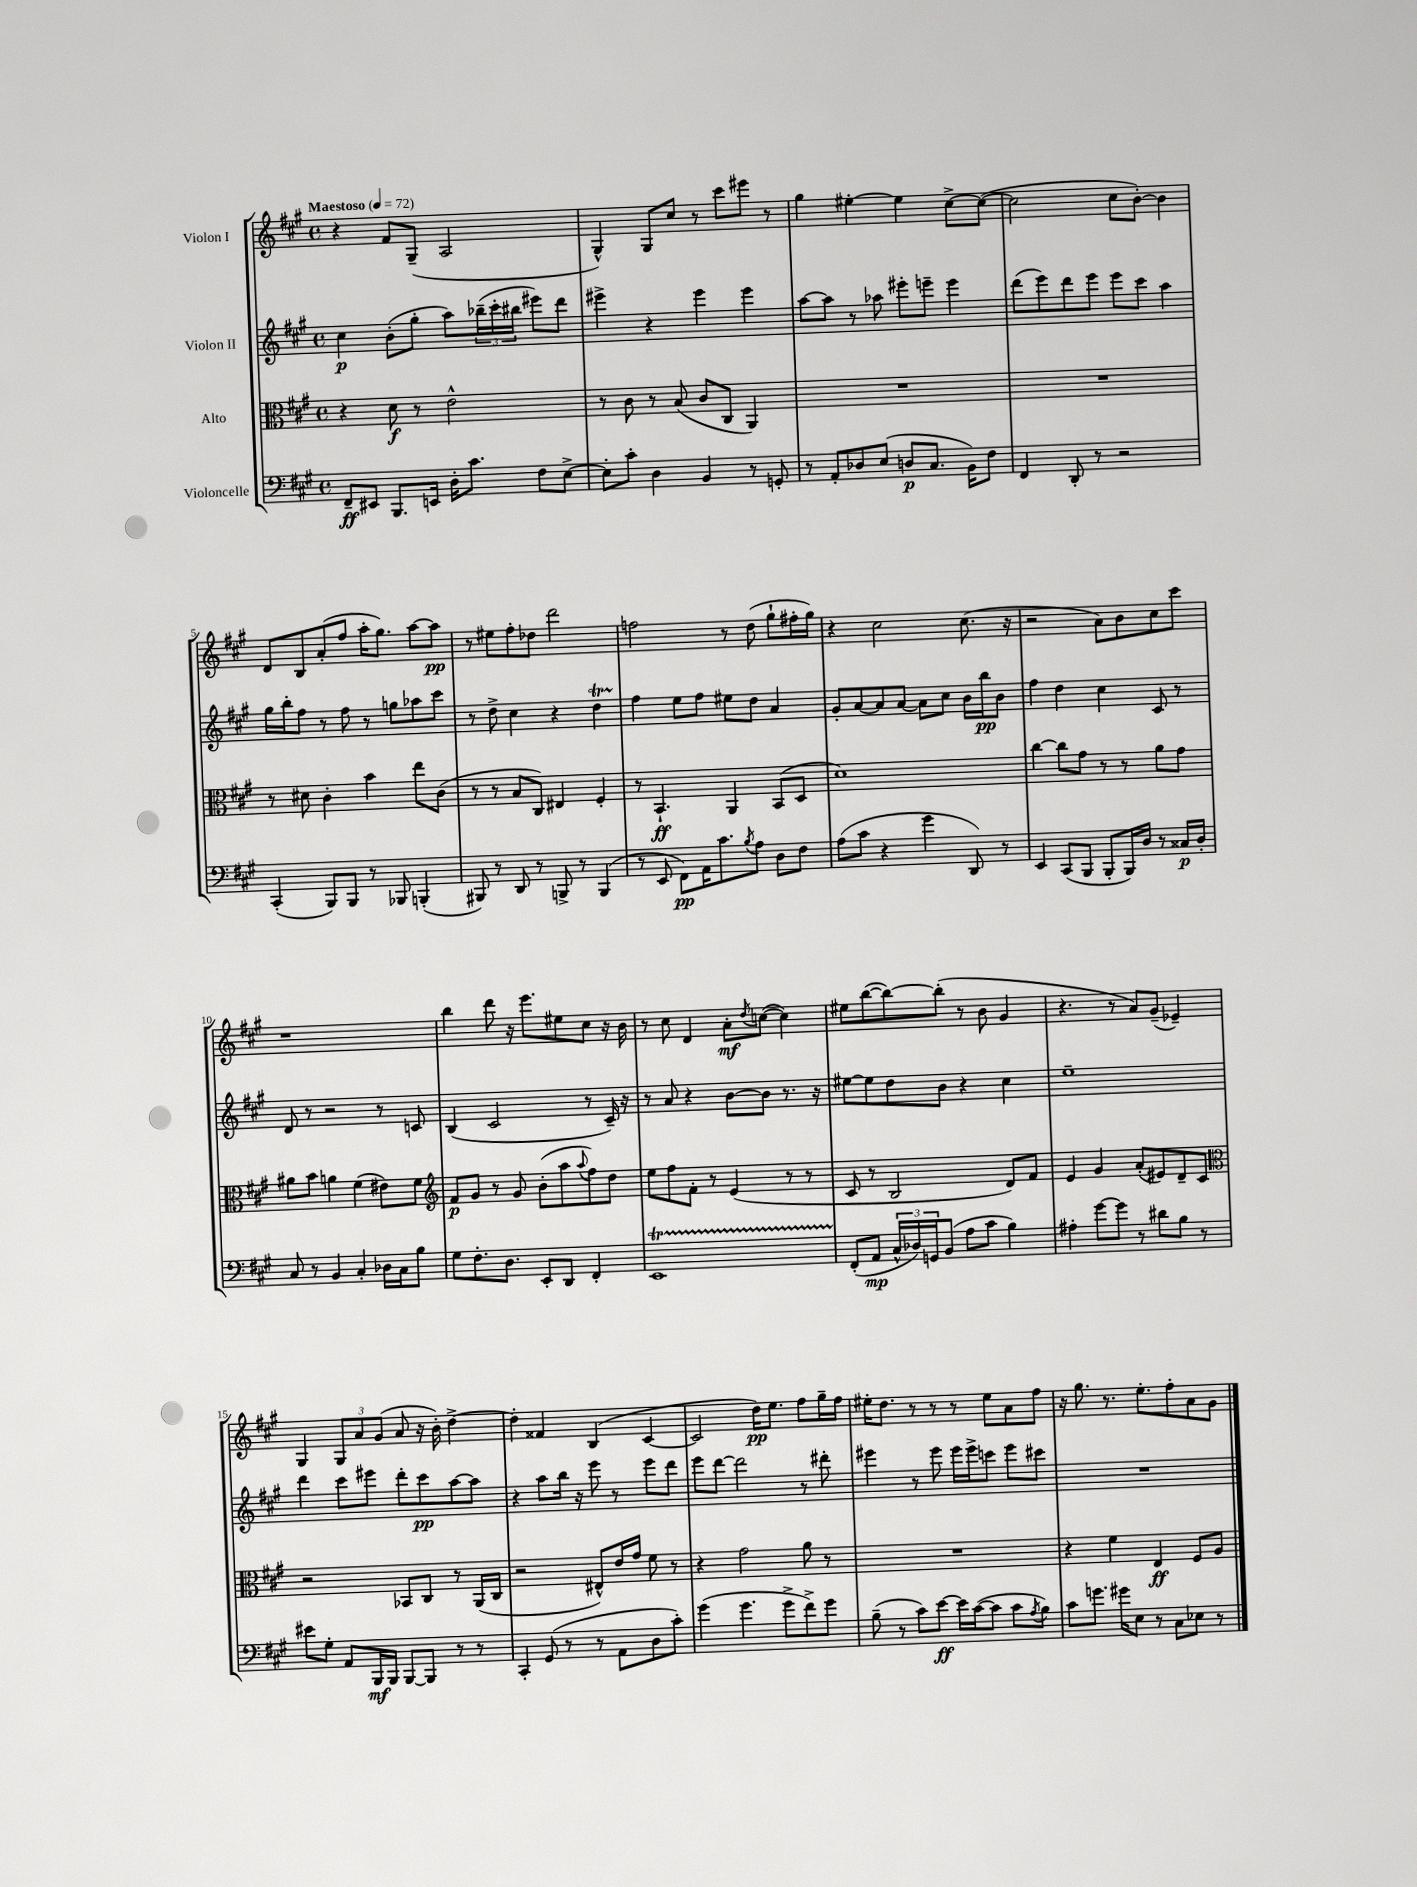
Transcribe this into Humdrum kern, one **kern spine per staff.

**kern	**kern	**kern	**kern
*staff4	*staff3	*staff2	*staff1
*clefF4	*clefC3	*clefG2	*clefG2
*k[f#c#g#]	*k[f#c#g#]	*k[f#c#g#]	*k[f#c#g#]
*M4/4	*M4/4	*M4/4	*M4/4
*met(c)	*met(c)	*met(c)	*met(c)
*MM72	*MM72	*MM72	*MM72
8FF#~/L	4r	4cc#\	4r
8EE#/J	.	.	.
8.BBB/L	8d\	(8b'\L	8f#/L
.	8r	8gg#'\J	(8G#~/J
16EE/Jk	.	.	.
16D'\LK	2e^^\	8aa\L)	2A/
8.c#\J	.	.	.
.	.	(24bb-~\L	.
.	.	24ccc#'\	.
.	.	24bb#\JJ	.
8F#\L	.	8eee#\L)	.
[8E^\J	.	8ddd\J	.
=	=	=	=
8E'\]L	8r	4eee#^\	4G#^^/)
8c#'\J	8c#\	.	.
4D\	8r	4r	8G#/L
.	(8B/	.	8cc#/J
4BB/	8c#/L	4eee#\	8r
.	8C#/J	.	8ccc#\L
8r	4AA/)	4eee#\	8eee#\J
8GG'/	.	.	8r
=	=	=	=
8r	1r	[8aa\L	4gg#\
8AA'/L	.	8aa\]J	.
8D-/	.	8r	[4ee#'\
(8E/J	.	8aa-\	.
8D/L	.	8eee#'\L	4ee#\]
8.C#/J	.	8eee~\J	.
.	.	4eee\	[8cc#^\L
16BB\LK)	.	.	.
8F#\J	.	.	(8cc#\_J
=	=	=	=
4FF#/	1r	(8ddd\L	2cc#\]
.	.	8eee\)	.
8DD'/	.	8ddd\	.
8r	.	8eee\J	.
2r	.	8eee\L	8cc#\L
.	.	8ccc#\J	[8b'\J)
.	.	4aa\	4b\]
=	=	=	=
(4CC#'/	8r	16gg#\LL	8d/L
.	.	16bb'\J	.
.	8d#\	8ff#\J	8B/
8BBB/L)	4c#'\	8r	(8a'/
8BBB/J	.	8ff#\	8ff#/J
8r	4b\	8r	16aa'\LK
.	.	.	8.gg#\J)
8BBB-/	.	8gg\L	.
(4BBB'/	8ee\L	8aa-\	[8aa\L
.	(8c#\J	8ccc#\J	8aa\]J
=	=	=	=
8BBB#/)	8r	8r	8r
8r	8r	8dd^\	8ee#\L
8DD/	8B/L	4cc#\	8ff#'\
8r	8C#/J)	.	8dd-\J
8BBB^/	4E#/	4r	2ddd\
8r	.	.	.
(4BBB/	4F#'/	4dd\	.
=	=	=	=
8r	8r	4ff#\	2ff\
8EE/	4.BB`/	.	.
8FF#\L)	.	8ee\L	.
16AA\K	.	8ff#\J	.
8.c#\	.	.	.
.	4AA/	8ee#\L	8r
8qB/	.	.	.
8A\J	.	8dd\J	(8dd\
8D\L	(8BB/L	4a/	8gg#`\L
8F#\J	8D/J	.	16ff#'\L
.	.	.	16gg#\JJ)
=	=	=	=
(8A\L	1d)	8g#'/L	4r
8c#\J	.	[8a/	.
4r	.	8a/]	2cc#\
.	.	[8a/J	.
4g#\	.	8a\]L	.
.	.	8cc#\J	.
8DD/)	.	16b\LL	(8.cc#\
.	.	16bb\J	.
8r	.	8b\J	.
.	.	.	16r
=	=	=	=
4EE/	[4cc#\	4ff#\	2r
(8CC#/L	8cc#\]L	4dd\	.
8BBB/J	8g#\J	.	.
8BBB'/L	8r	4cc#\	8a\L)
16BBB/L)	8r	.	8b\
16D/JJ	.	.	.
8r	8a\L	8c#/	8cc#\
16C##/LL	8g#\J	8r	8ccc#\J
16D'/JJ	.	.	.
=	=	=	=
8C#/	8a#\L	8d/	1r
8r	8b\J	8r	.
4BB/	4a\	2r	.
4C#'/	(4f#\	.	.
16D-\LL	8e#\L)	8r	.
16C#\J	.	.	.
8B\J	8f#\J	8c/	.
=	=	=	=
*	*clefG2	*	*
8G#\L	8f#/L	(4B/	4bb\
8.F#'\	8g#/J	.	.
.	8r	2c#/	8ddd\
8.D\J	.	.	.
.	8g#/	.	16r
.	.	.	8.eee\L
8EE'/L	(8b'\L	.	.
8DD/J	8aa\	.	8ee#\
.	8qqaa/	.	.
4FF#'/	8ff#\)	8r	8cc#\J
.	8dd\J	16c#~/)	16r
.	.	16r	16b\
=	=	=	=
1EE	8ee\L	8r	8r
.	8ff#\	8a/	8cc#\
.	8f#'\J	4r	4d/
.	8r	.	.
.	(4e/	[8b\L	8a'\L
.	.	.	8qdd/
.	.	8b\]J	([8cc\J
.	8r	8.r	4cc\])
.	8r	.	.
.	.	16r	.
=	=	=	=
(8FF#'/L	8c#/	[8ee#\L	8ee#\L
8AA/J	8r	8ee#\]	([8bb\
24C#^^/LL	2B/	8dd\	8bb\_)
24D-/)	.	.	.
24GG/J	.	.	.
(8BB/J	.	8b\J	(8bb'\]J
8A\L	.	4r	8r
8c#\J	.	.	8b\
4B\)	8d/L)	4cc#\	4g#/
.	8f#/J	.	.
=	=	=	=
4A#'\	4e/	1ee~	4.r
[8g#\L	4g#/	.	.
8g#\]J	.	.	8r
8r	(8a'/L	.	8a/L)
8d#\L	8e#/)	.	(8g#~/J
8B\J	8d~/	.	4e-~/)
8r	8c#/J	.	.
=	=	=	=
*	*clefC3	*	*
8e#\L	2r	4ddd\	4G#/
8G#'\J	.	.	.
8AA/L	.	8ccc#\L	12G#/L
.	.	.	12a/
16BBB/L	.	8eee#\J	.
.	.	.	(12g#/J
16BBB/JJ	.	.	.
[8BBB/L	8BB-/L	8ddd'\L	8a/
8BBB/]J	8C#/J	8ccc#\	16r
.	.	.	16b'\)
8r	8r	[8aa\	[4dd^\
8r	(16AA/LL	8aa\]J	.
.	16C#/JJ	.	.
=	=	=	=
4CC#'/	2r	4r	4dd'\]
(8GG#/	.	8aa\L	4f##/
8r	.	16bb\Jk	.
.	.	16r	.
8r	8E#^^/L)	8eee\	(4B/
8AA\L	16e/L	8r	.
.	16g#/JJ	.	.
8D\	8f#\	8eee\L	[4c#/
8c#'\J)	8r	8ddd\J	.
=	=	=	=
(4g#\	4r	8eee\L	2c#/]
.	.	[8ddd\J	.
4.g#\	2g#\	2ddd\]	.
.	.	.	16dd\LK)
.	.	.	8.ee\J
8g#^\L	.	.	.
8f#^\)	8a\	8r	8ff#\L
8g#\J	8r	8ddd#'\	16gg#~\L
.	.	.	16ff#\JJ
=	=	=	=
(8B~\	1r	4eee#\	16ee#'\LK
.	.	.	8.dd\J
8r	.	.	.
8c#\L)	.	8r	8r
[8e\J	.	8eee#\	8r
16e\]LL	.	16eee#\LL	8r
([16c#\J	.	16eee#^\J	.
8c#\]J	.	8ccc\J	8ee#\L
8c#\L	.	8eee#\L	8a\
8qA/	.	.	.
8B\J)	.	8ccc#\J	8ff#\J
=	=	=	=
8c#\L	4r	1r	16r
.	.	.	8.gg#\
8.g\J	.	.	.
.	4f#\	.	8.r
16g#\LK	.	.	.
8E\J	.	.	.
.	.	.	8.ee'\L
8r	4E/	.	.
8C#\L	.	.	8ff#'\
8E-\J	8F#/L	.	8a\
8r	8A/J	.	8g#\J
==	==	==	==
*-	*-	*-	*-
